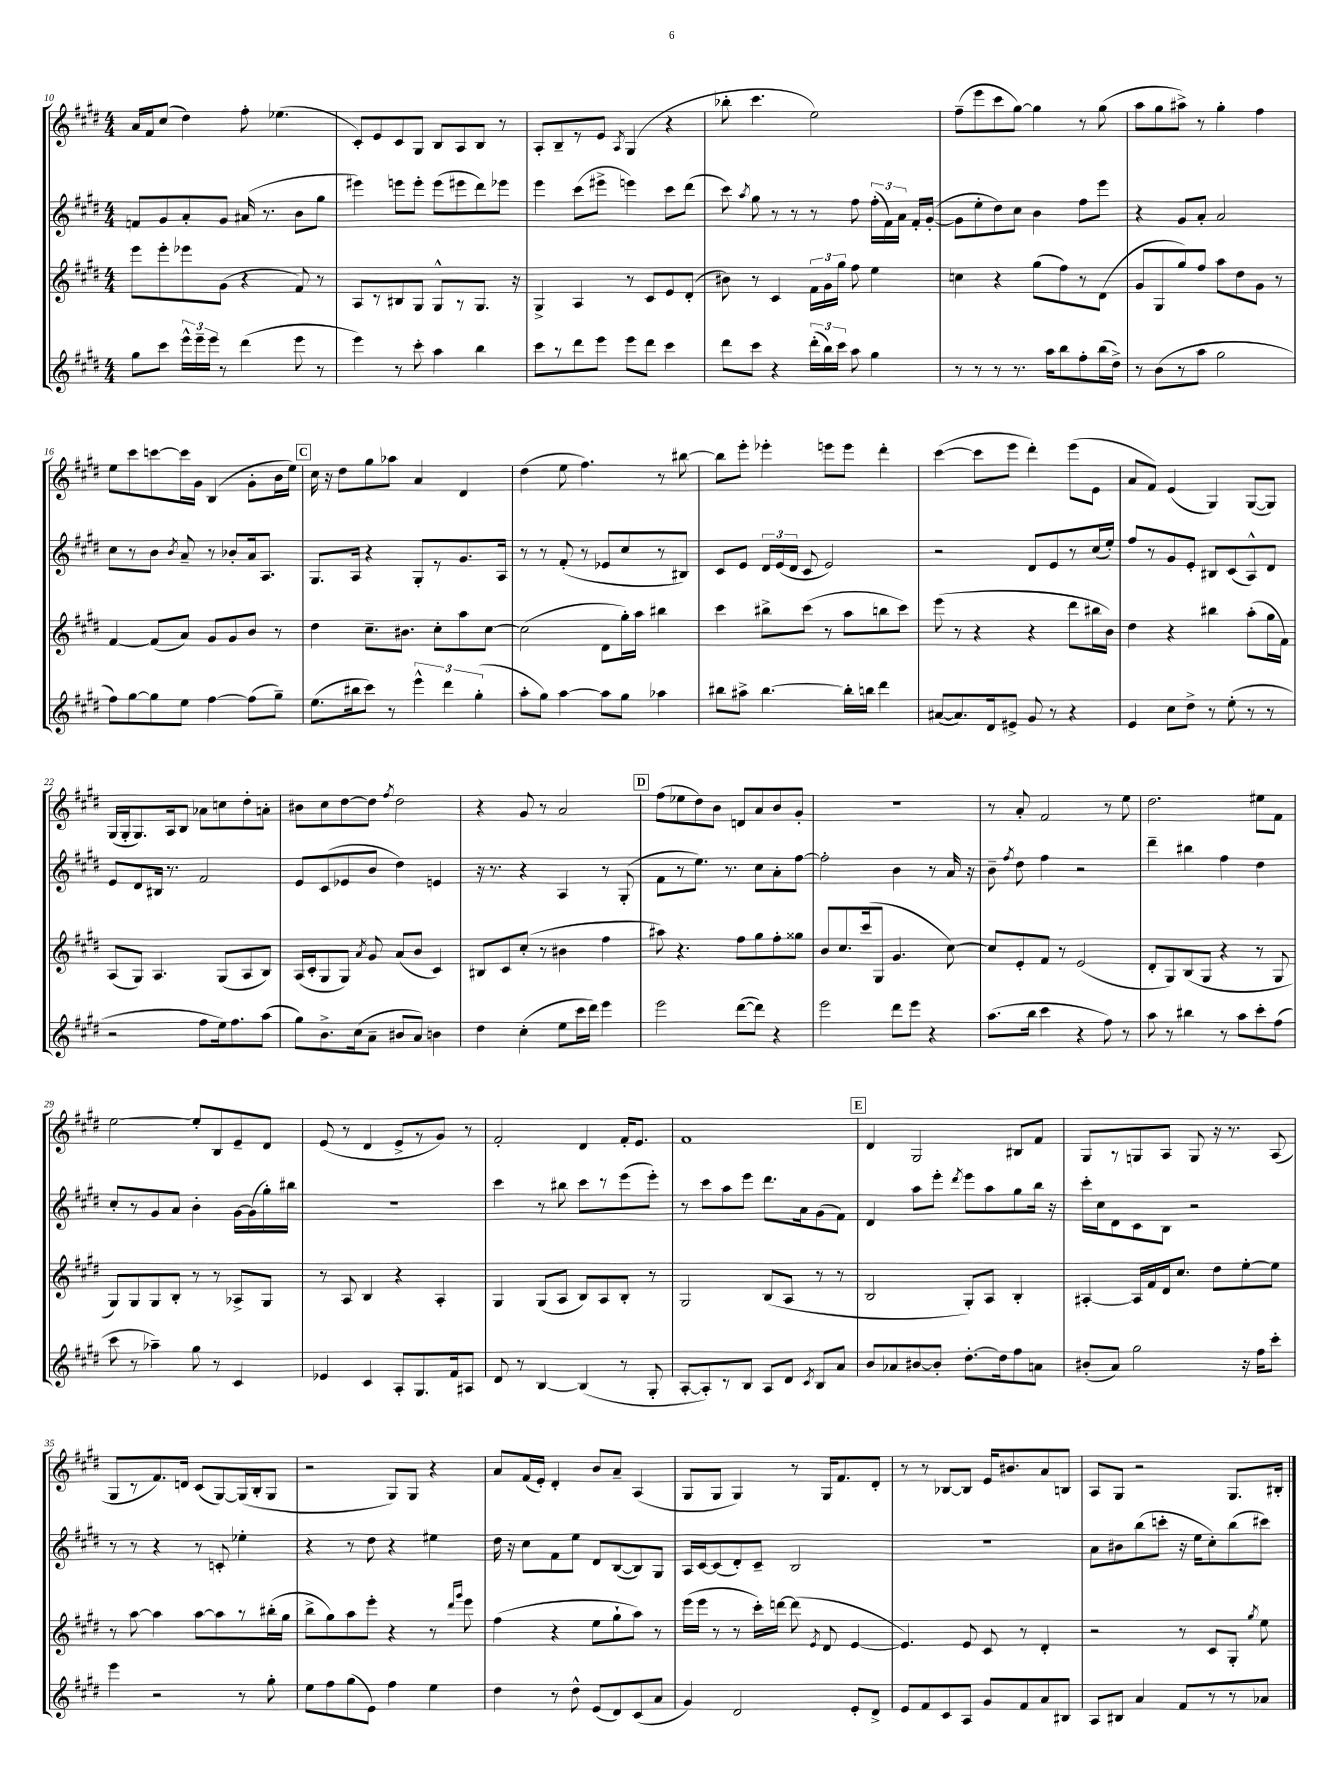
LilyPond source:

<<
\new StaffGroup <<
\new Staff = "s0" {
    \clef treble \key e \major \numericTimeSignature \time 4/4
    \autoBeamOff a'16[ fis'16 cis''8]( dis''4) fis''8-. ees''4.( |
    cis'8[-.) e'8 cis'8 gis8] b8[ a8 b8] r8 |
    a8[-. b8-- r8 e'8] \acciaccatura { a8 } gis4( r4 |
    bes''8-. cis'''4. e''2) |
    fis''8[--( e'''8 cis'''8 gis''8]~) gis''4 r8 gis''8( |
    a''8[ gis''8 ais''8]->) r8 gis''4-. fis''4 |
    e''8[ cis'''8 c'''8~ c'''16 gis'16] b4( gis'8[-. b'16 e''16]) |
    \mark \markup { \box "C" } cis''16 r16 dis''8[ gis''8 aes''8] a'4 dis'4 |
    dis''4( e''8 fis''4.) r8 bis''8~ |
    bis''8[ e'''8]-. ees'''4-. e'''8[ e'''8] dis'''4-. |
    cis'''4~( cis'''8[ e'''8] dis'''4-.) e'''8[( e'8] |
    a'8[ fis'8]) e'4( gis4) gis8[~( gis8]) |
    gis16[( gis16-. gis8.) a16 b8] aes'8[ c''8 dis''8-. a'8]-. |
    bis'8[ cis''8 dis''8~ dis''8] \acciaccatura { fis''8 } dis''2 |
    r4 gis'8 r8 a'2 |
    \mark \markup { \box "D" } fis''8[( ees''8 dis''8) b'8] d'8[ a'8 b'8 gis'8]-. |
    R1 |
    r8 a'8-. fis'2 r8 e''8 |
    dis''2. eis''8[ fis'8] |
    e''2~ e''8[-. b8 e'8-- dis'8] |
    e'8( r8 dis'4 e'8[-> r8 gis'8]) r8 |
    fis'2-. dis'4 fis'16[-. e'8.] |
    fis'1 |
    \mark \markup { \box "E" } dis'4 gis2 bis8[ fis'8] |
    gis8[ r8 g8 a8] g8 r16 r8. a8( |
    gis8[ r8 fis'8.) d'16] cis'8[( gis8~) gis16( b16-. gis8] |
    r2 gis8[) gis8] r4 |
    a'8[ fis'16( e'16]-.) dis'4-. b'8[ a'8]-- a4( |
    gis8[ gis8] gis4) r8 gis16[ fis'8. dis'8]-. |
    r8 r8 bes8[~ bes8] e'16[ bis'8. a'8 b8] |
    a8[ gis8] r2 gis8.[ bis16]-. \bar "|." |
}
\new Staff = "s1" {
    \clef treble \key e \major \numericTimeSignature \time 4/4
    \autoBeamOff f'8[ gis'8 a'8-. gis'8] ais'16( r8. b'8[ gis''8] |
    eis'''4) e'''8[ e'''8]-. e'''8[( eis'''8 dis'''8) ees'''8] |
    e'''4 cis'''8[( eis'''8]-> e'''4) cis'''8[ dis'''8]( |
    cis'''8) \acciaccatura { a''8 } gis''8 r8 r8 r8 fis''8 \tuplet 3/2 { fis''16[-.( fis'16) a'16] } fis'16[-. gis'16]~-.( |
    gis'8[ e''8-. dis''8) cis''8] b'4 fis''8[ e'''8] |
    r4 gis'8[ a'8]-. a'2 |
    cis''8[ r8 b'8] \acciaccatura { b'8 } a'8-- r8 bes'8[-. a'16 a8.] |
    \mark \markup { \box "C" } gis8.[ a16] r4 gis8[-. r8 gis'8. a16] |
    r8 r8 fis'8-.( r8 ees'8[ cis''8 r8 bis8]) |
    cis'8[ e'8] \tuplet 3/2 { dis'16[ e'16( dis'16] } cis'8 e'2) |
    r2 dis'8[ e'8 r8 cis''16( e''16]-.) |
    fis''8[ r8 gis'8 e'8]-. bis8[ cis'8( a8-^) dis'8] |
    e'8[ dis'8 bis16] r8. fis'2 |
    e'8[ cis'8( ees'8 b'8] dis''4) e'4 |
    r16 r8. r4 a4 r8 gis8-.( |
    \mark \markup { \box "D" } fis'8[ r8 e''8.]) r8. cis''8[ a'8-. fis''8]~ |
    fis''2-. b'4 r8 a'16 r16 |
    b'8-- \acciaccatura { fis''8 } dis''8 fis''4 r2 |
    dis'''4-- bis''4 fis''4 dis''4 |
    cis''8[-. r8 gis'8 a'8] b'4-. gis'16[~ gis'16( gis''16-.) bis''16] |
    R1 |
    cis'''4 r8 bis''8 cis'''8[ r8 e'''8( e'''8]-.) |
    r8 cis'''8[ a''8 e'''8] dis'''8.[ a'16 gis'8( fis'8]) |
    \mark \markup { \box "E" } dis'4 a''8[ e'''8]-. \acciaccatura { dis'''8 } e'''8[ a''8 gis''8 b''16] r16 |
    cis'''16[-. cis''16 dis'8 cis'8 b8] r2 |
    r8 r8 r4 r8 c'8-. ees''4-. |
    r4 r8 dis''8 r4 eis''4 |
    dis''16 r16 cis''8[ fis'8 e''8] dis'8[ b8~( b8) gis8] |
    a16[ cis'16~ cis'8( dis'8-.) cis'8]-- b2 |
    R1 |
    a'8[ bis'8 b''8( c'''8]-. r16 e''16[ cis''8-.) b''8( cis'''8]) \bar "|." |
}
\new Staff = "s2" {
    \clef treble \key e \major \numericTimeSignature \time 4/4
    \autoBeamOff e'''8[ e'''8-. ees'''8 gis'8]( r4 fis'8) r8 |
    a8[ r8 bis8 gis8] gis8[-^ r8 gis8.] r16 |
    gis4-> a4 r8 cis'8[ e'8 dis'8]-.( |
    bis'8) r8 cis'4 \tuplet 3/2 { fis'16[ gis'16 gis''16] } fis''8 e''4 |
    c''4 r4 gis''8[( fis''8) r8 dis'8]( |
    gis'8[ gis8 gis''8) fis''8] a''8[ dis''8 gis'8] r8 |
    fis'4~ fis'8[( a'8]) gis'8[ gis'8 b'8] r8 |
    \mark \markup { \box "C" } dis''4 cis''8.[-- bis'8.] cis''8[-. a''8 cis''8]~ |
    cis''2( dis'8[ gis''16-.) a''16] bis''4 |
    cis'''4 bis''8[-> cis'''8]( r8 a''8[ b''8 cis'''8]) |
    e'''8( r8 r4 r4 dis'''8[ bis''16 b'16]) |
    dis''4 r4 bis''4 a''8[-.( gis''16 fis'16]) |
    a8[( gis8]) a4. gis8[( a8 b8]) |
    a16[( cis'16-. gis8 gis8]) \acciaccatura { a'8 } gis'8 a'8[( b'8] cis'4) |
    bis8[ cis'8 cis''8]-.( r8 bis'4 fis''4 |
    \mark \markup { \box "D" } ais''8) r4. fis''8[ gis''8 fis''8-. gisis''8] |
    b'8[ cis''8. cis'''16( gis8] gis'4. cis''8~) |
    cis''8[ e'8-. fis'8] r8 e'2( |
    dis'8[-. gis8) b8( gis8] r4 r8 gis8 |
    gis8[) gis8 gis8 b8]-. r8 r8 aes8[-> gis8] |
    r8 a8 b4 r4 a4-. |
    gis4 gis8[( a8] b8[) a8 b8]-. r8 |
    gis2 b8[( a8] r8 r8 |
    \mark \markup { \box "E" } b2 gis8[-.) a8] b4-. |
    ais4~-. ais16[ fis'16 dis'16 cis''8.] dis''8[ e''8~-. e''8] |
    r8 a''8~ a''4 a''8[~ a''8 r8 bis''16-.( gis''16] |
    b''8[-> gis''8) a''8 e'''8]-. r4 r8 \grace { dis'''16[ gis'''16] } e'''8 |
    fis''4( r4 e''8[ gis''8-! a''8]) r8 |
    e'''16[( e'''16] r8 r8 cis'''16[-.) d'''16]~ d'''8( \acciaccatura { e'8 } dis'8 e'4~ |
    e'4.) e'8 cis'8 r8 dis'4-. |
    r2 r8 cis'8[ gis8]-. \acciaccatura { gis''8 } e''8 \bar "|." |
}
\new Staff = "s3" {
    \clef treble \key e \major \numericTimeSignature \time 4/4
    \autoBeamOff gis''8[ cis'''8] \tuplet 3/2 { e'''16[-^ e'''16-- e'''16] } r8 dis'''4( e'''8 r8 |
    e'''4) r8 cis'''8-. a''4 b''4 |
    cis'''8[ r8 dis'''8 e'''8] e'''8[ dis'''8] cis'''4 |
    dis'''8[ cis'''8] r4 \tuplet 3/2 { dis'''16[-.( b''16) cis'''16] } a''8 gis''4 |
    r8 r8 r8 r8. a''16[ b''8 fis''8-. b''16( dis''16]->) |
    r8 b'8[( r8 a''8] gis''2 |
    fis''8[) gis''8~ gis''8 e''8] fis''4~ fis''8[( gis''8]--) |
    \mark \markup { \box "C" } e''8.[( bis''16 cis'''8]) r8 \tuplet 3/2 { e'''4-^ dis'''4 gis''4-.( } |
    a''8[-. gis''8]) a''4~ a''8[ gis''8] aes''4 |
    bis''8[ ais''8]-> bis''4.~ bis''16[-. b''16] dis'''4 |
    ais'8[~( ais'8.) dis'16 eis'8]-> gis'8 r8 r4 |
    e'4 cis''8[ dis''8]-> r8 e''8-.( r8 r8 |
    r2 fis''8[ e''16) fis''8. a''8]( |
    gis''8[) b'8.-> cis''16( a'8]-- bis'8[ a'8]) b'4 |
    dis''4 cis''4-.( e''8[ cis'''16 dis'''16]) e'''4 |
    \mark \markup { \box "D" } e'''2 dis'''8[~( dis'''8]) r4 |
    e'''2 dis'''8[ e'''8] r4 |
    a''8.[( b''16] cis'''4 r4 fis''8) r8 |
    a''8 r8 bis''4 r8 a''8[ cis'''8-. fis''8]( |
    cis'''8 r8 aes''4--) gis''8 r8 cis'4 |
    ees'4 cis'4 a8[-. gis8. fis'16 ais8] |
    dis'8 r8 b4~ b4( r8 gis8-. |
    a8[~-. a8-.) r8 b8] a8[ dis'8] \acciaccatura { cis'8 } b8[ a'8] |
    \mark \markup { \box "E" } b'8[ aes'8 bis'8~ bis'8]-. dis''8.[~-. dis''16 fis''8 a'8] |
    bis'8[-.( a'8]) gis''2 r16 fis''16[ cis'''8]-. |
    e'''4 r2 r8 gis''8-. |
    e''8[ fis''8 gis''8( e'8]) fis''4 e''4 |
    dis''4 r8 dis''8-^ e'8[( dis'8) cis'8( a'8] |
    gis'4) dis'2 e'8[-. dis'8]-> |
    e'8[ fis'8 cis'8 a8] gis'8[ fis'8 a'8 bis8] |
    a8[ bis8] a'4 fis'8[ r8 r8 aes'8] \bar "|." |
}
>>
>>
\layout { \context { \Score currentBarNumber = #10 } }
